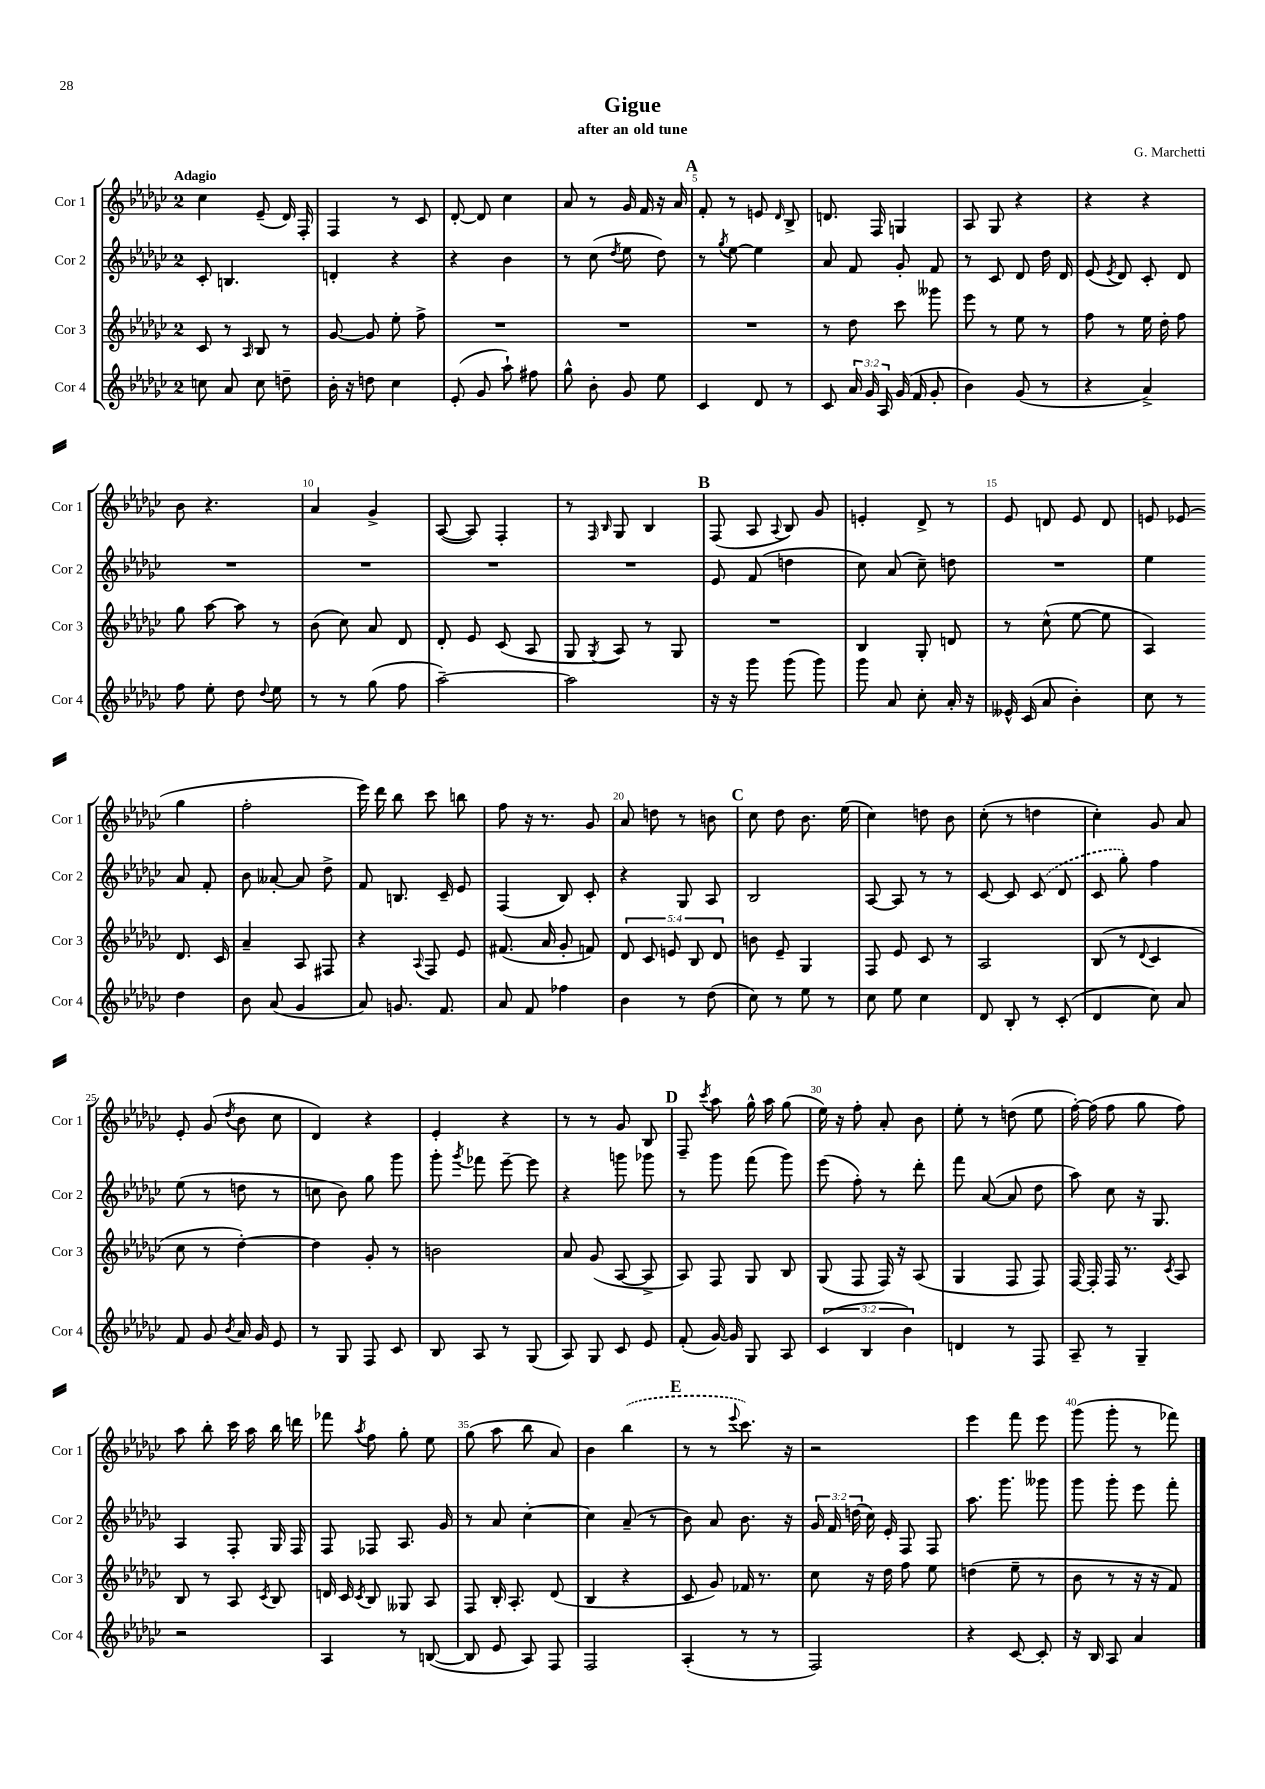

**kern	**kern	**kern	**kern
*part4	*part3	*part2	*part1
*staff4	*staff3	*staff2	*staff1
*I"Cor 4	*I"Cor 3	*I"Cor 2	*I"Cor 1
*I'Cor 4	*I'Cor 3	*I'Cor 2	*I'Cor 1
*clefG2	*clefG2	*clefG2	*clefG2
*k[b-e-a-d-g-c-]	*k[b-e-a-d-g-c-]	*k[b-e-a-d-g-c-]	*k[b-e-a-d-g-c-]
*M2/4	*M2/4	*M2/4	*M2/4
=1	=1	=1	=1
!	!	!	!LO:TX:a:B:t=Adagio
8ccn\	8c-/	8c-'/	4cc-\
8a-/	8r	4.Bn/	.
.	16qqA-/	.	.
8cc\	8B-/	.	(8e-~/
8ddn~\	8r	.	16d-/)
.	.	.	16F'/
=2	=2	=2	=2
16b-'\	[8g-/	4dn'/	4F/
16r	.	.	.
8ddn\	8g-/]	.	.
4cc-\	8ee-'\	4r	8r
.	8ff^\	.	8c-/
=3	=3	=3	=3
(8e-'/	2r	4r	[8d-'/
8g-/	.	.	8d-/]
8aa-`\)	.	4b-\	4cc-\
8ff#X\	.	.	.
=4	=4	=4	=4
8gg-^^\	2r	8r	8a-/
8b-'\	.	(8cc-\	8r
.	.	8qdd-/	.
8g-/	.	8ee-\	16g-/
.	.	.	16f/
8ee-\	.	8dd-\)	16r
.	.	.	16a-/
!!LO:REH:place=s1:t=A
=5	=5	=5	=5
4c-/	2r	8r	8f'/
.	.	8qgg-/	.
.	.	[8ee-\	8r
8d-/	.	4ee-\]	8en/
.	.	.	16qqd-/
8r	.	.	8B-^/
=6	=6	=6	=6
8c-/	8r	8a-/	8.dn/
24a-/	8dd-\	8f/	.
24g-/	.	.	.
.	.	.	16F/
24A-/	.	.	.
(16g-/	8ccc-\	8g-'/	4Gn/
16f/	.	.	.
8g-'/	8ggg--X\	8f/	.
=7	=7	=7	=7
4b-\)	8eee-\	8r	8A-/
.	8r	8c-/	8G-/
(8g-/	8ee-\	8d-/	4r
8r	8r	16dd-\	.
.	.	16d-/	.
=8	=8	=8	=8
4r	8ff\	(8e-/	4r
.	.	8qe-/	.
.	8r	8d-/)	.
4a-^/)	16ee-\	8c-'/	4r
.	16dd-'\	.	.
.	8ff\	8d-/	.
!!LO:LB:g=z
=9	=9	=9	=9
8ff\	8gg-\	2r	8b-\
8ee-'\	[8aa-\	.	4.r
8dd-\	8aa-\]	.	.
8qqdd-/	.	.	.
8ee-\	8r	.	.
=10	=10	=10	=10
8r	(8b-\	2r	4a-/
8r	8cc-\)	.	.
(8gg-\	8a-/	.	4g-^/
8ff\	8d-/	.	.
=11	=11	=11	=11
[2aa-~\)	8d-'/	2r	([8A-/
.	8e-/	.	8A-/])
.	(8c-/	.	4F'/
.	8A-/	.	.
=12	=12	=12	=12
2aa-\]	8G-/	2r	8r
.	.	.	16qqF/
.	8qG-/	.	16qqB-/
.	8A-/)	.	8G-/
.	8r	.	4B-/
.	8G-/	.	.
!!LO:REH:place=s1:t=B
=13	=13	=13	=13
16r	2r	8e-/	(8F/
16r	.	.	.
8ggg-\	.	(8f/	8A-/
.	.	.	8qqA-/
(8ggg-\	.	4ddn\	8B-/)
8ggg-\)	.	.	8g-/
=14	=14	=14	=14
8ggg-\	4B-/	8cc-\)	4en'/
8a-/	.	(8a-/	.
8cc-'\	8G-'/	8cc-~\)	8d-^/
16a-'/	8dn/	8ddn\	8r
16r	.	.	.
=15	=15	=15	=15
16e--X^^/	8r	2r	8e-/
(16c-/	.	.	.
8a-/	(8cc-^^\	.	8dn/
4b-'\)	[8ee-\	.	8e-/
.	8ee-\]	.	8d/
=16	=16	=16	=16
8cc-\	4A-/)	4ee-\	8en/
8r	.	.	(8e-X/
4dd-\	8.d-/	8a-/	4gg-\
.	.	8f'/	.
.	16c-/	.	.
!!LO:LB:g=z
=17	=17	=17	=17
8b-\	4a-~/	8b-\	2ff'\
(8a-/	.	[8a--X'/	.
4g-/	8A-/	8a--/]	.
.	8F#X/	8dd-^\	.
=18	=18	=18	=18
8a-/)	4r	8f/	16eee-\)
.	.	.	16ddd-\
8.gn/	.	8.Bn/	8bb-\
.	8qqA-/	.	.
.	8F/	.	8ccc-\
8.f/	.	16c-~/	.
.	8e-/	8e-/	8bbn\
=19	=19	=19	=19
8a-/	(8.f#X/	(4F/	8ff\
8f/	.	.	16r
.	16a-/	.	8.r
4ff-X\	8g-'/	8B-/)	.
.	8fn/)	8c-'/	8g-/
=20	=20	=20	=20
4b-\	10d-/	4r	8a-/
.	10c-/	.	.
.	.	.	8ddn\
.	10en/	.	.
8r	.	8G-/	8r
.	10B-/	.	.
(8dd-\	.	8A-/	8bn\
.	10d-/	.	.
!!LO:REH:place=s1:t=C
=21	=21	=21	=21
8cc-\)	8bn\	2B-/	8cc-\
8r	8e-~/	.	8dd-\
8ee-\	4G-/	.	8.b-\
8r	.	.	.
.	.	.	(16ee-\
=22	=22	=22	=22
8cc-\	8F/	[8A-/	4cc-\)
8ee-\	8e-/	8A-/]	.
4cc-\	8c-/	8r	8ddn\
.	8r	8r	8b-\
=23	=23	=23	=23
8d-/	2A-/	[8c-/	(8cc-'\
8B-'/	.	8c-/]	8r
8r	.	(8c-/	4ddn\
(8c-'/	.	8d-/	.
=24	=24	=24	=24
4d-/	(8B-/	8c-/	4cc-'\)
.	8r	8gg-'\)	.
.	8qqd-/	.	.
8cc-\)	4c-/	4ff\	8g-/
8a-/	.	.	8a-/
!!LO:LB:g=z
=25	=25	=25	=25
8f/	8cc-\	(8ee-\	8e-'/
8g-/	8r	8r	(8g-/
8qb-/	.	.	8qdd-/
16a-/	[4dd-'\)	8ddn\	8b-\
16g-/	.	.	.
8e-/	.	8r	8cc-\
=26	=26	=26	=26
8r	4dd-\]	8ccn\	4d-/)
8G-/	.	8b-\)	.
8F/	8g-'/	8gg-\	4r
8c-/	8r	8ggg-\	.
=27	=27	=27	=27
8B-/	2bn\	8ggg-'\	4e-'/
.	.	8qggg-/	.
8A-/	.	8fff-X\	.
8r	.	[8eee-~\	4r
(8G-/	.	8eee-\]	.
=28	=28	=28	=28
8A-/)	8a-/	4r	8r
8G-/	(8g-/	.	8r
8c-/	[8A-/	8gggn\	8g-/
8e-/	8A-^/]	8ggg-X\	8B-/
!!LO:REH:place=s1:t=D
=29	=29	=29	=29
(8f'/	8A-/)	8r	8F~/
.	.	.	8qccc-/
[16g-/)	8F/	8ggg-\	8aa-\
16g-/]	.	.	.
8G-/	8G-/	(8fff\	16gg-^^\
.	.	.	16aa-\
8A-/	8B-/	8ggg-\)	(8gg-\
=30	=30	=30	=30
(6c-/	(8G-/	(8eee-\	16ee-\)
.	.	.	16r
.	8F/	8ff'\)	8ff'\
6B-/	.	.	.
.	16F/)	8r	8a-'/
.	16r	.	.
6b-\)	.	.	.
.	(8A-/	8ddd-'\	8b-\
=31	=31	=31	=31
4dn/	4G-/	8fff\	8ee-'\
.	.	([8a-/	8r
8r	8F/	8a-/]	(8ddn\
8F/	8F/)	8dd-\	8ee-\
=32	=32	=32	=32
8A-~/	[16F/	8aa-\)	[16ff'\)
.	16F'/]	.	(16ff\]
8r	16F/	8cc-\	8ff\
.	8.r	.	.
4G-~/	.	16r	8gg-\
.	.	8.G-/	.
.	8qc-/	.	.
.	8A-/	.	8ff\)
!!LO:LB:g=z
=33	=33	=33	=33
2r	8B-/	4A-/	8aa-\
.	8r	.	8bb-'\
.	8A-/	8F'/	16ccc-\
.	.	.	16aa-\
.	8qc-/	.	.
.	8B-/	16G-/	16bb-\
.	.	16F/	16dddn\
=34	=34	=34	=34
4A-/	16dn/	8F/	8fff-X\
.	16c-/	.	.
.	8qc-/	.	8qaa-/
.	8B-/	8F-X/	8ff\
8r	8G--X/	8.A-/	8gg-'\
([8Bn/	8A-/	.	8ee-\
.	.	16g-/	.
=35	=35	=35	=35
8B/]	8F/	8r	(8gg-\
8e-/	16B-'/	8a-/	8aa-\
.	8.A-'/	.	.
8A-/)	.	[4cc-'\	8bb-\
8F/	(8d-/	.	8a-/)
=36	=36	=36	=36
2F/	4B-/	4cc-\]	4b-\
.	4r	(8a-~/	(4bb-\
.	.	8r	.
!!LO:REH:place=s1:t=E
=37	=37	=37	=37
(4A-'/	8c-/	8b-\)	8r
.	8g-/)	8a-/	8r
.	.	.	8qqeee-/
8r	16f-X/	8.b-\	8.ccc-\)
.	8.r	.	.
8r	.	.	.
.	.	16r	16r
=38	=38	=38	=38
2F/)	8cc-\	24g-/	2r
.	.	24f/	.
.	.	(24ddn\	.
.	16r	16cc-\)	.
.	16dd-\	16e-'/	.
.	8ff\	8F/	.
.	8ee-\	8F/	.
=39	=39	=39	=39
4r	(4ddn\	8.aa-\	4eee-\
.	.	8.ggg-\	.
[8c-/	8ee-~\	.	8fff\
8c-'/]	8r	8ggg--X\	8eee-\
=40	=40	=40	=40
16r	8b-\	8ggg-\	(8ggg-\
16B-/	.	.	.
8A-/	8r	8ggg-'\	8ggg-'\
4a-/	16r	8eee-\	8r
.	16r	.	.
.	8f/)	8fff'\	8fff-X\)
==	==	==	==
*-	*-	*-	*-
